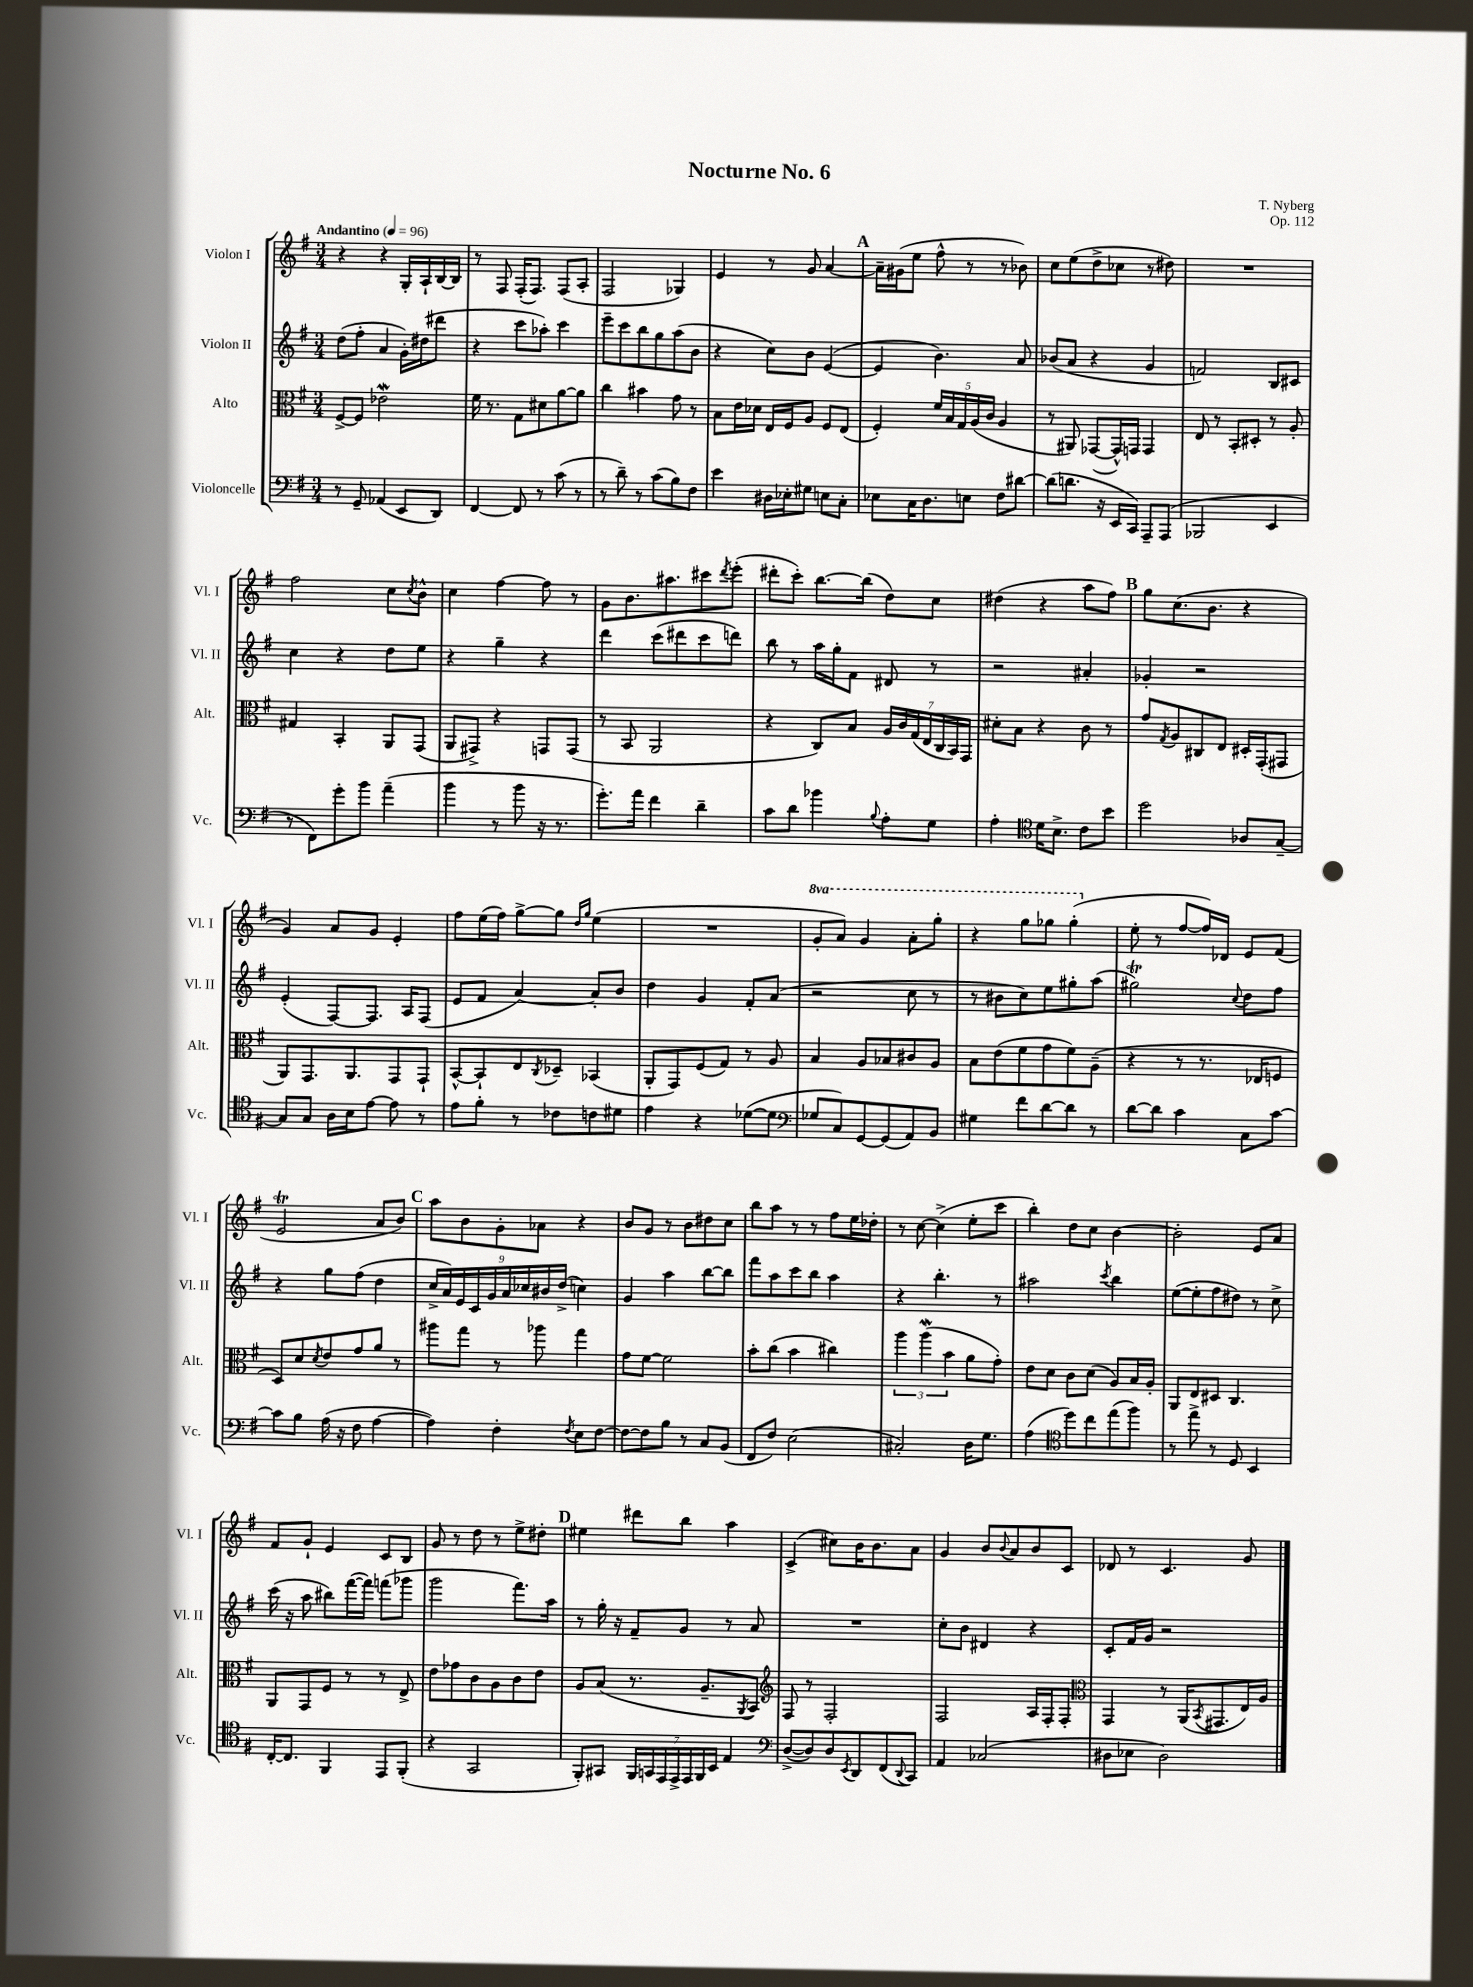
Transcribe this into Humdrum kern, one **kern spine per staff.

**kern	**kern	**kern	**kern
*staff4	*staff3	*staff2	*staff1
*clefF4	*clefC3	*clefG2	*clefG2
*k[f#]	*k[f#]	*k[f#]	*k[f#]
*M3/4	*M3/4	*M3/4	*M3/4
*MM96	*MM96	*MM96	*MM96
8r	[8F#^	(8dd	4r
8GG~	8F#]	8ff#'	.
(4AA-	2e-	4a	4r
8EE	.	16g')	16G'
.	.	(16dd#	16A`
8DD)	.	8ddd#	[16B
.	.	.	16B]
=	=	=	=
[4FF#	16f#	4r	8r
.	8.r	.	.
.	.	.	8F#
8FF#]	8G	8ccc	(16F#'
.	.	.	8.F#)
8r	8d#	8aa-')	.
(8c	[8a	4ccc	(8F#
8r	8a]	.	8A'
=	=	=	=
8r	4cc	8eee~	2F#
8d~)	.	8ccc	.
8r	4b#	8bb	.
(8c	.	8gg	.
8B)	8g	(8aa	4G-)
8F#	8r	8b	.
=	=	=	=
4e	8B	4r	4e
.	16e	.	.
.	16d-	.	.
16D#	16E	8cc)	8r
16E-'	16F#	.	.
8G#	8A	8b	8g
8E	8F#	([4e	[4a
8C'	(8E	.	.
=	=	=	=
8E-	4F#')	4e]	16a~]
.	.	.	(16g#
16C	.	.	8ee
8.D	.	.	.
.	20f#	4.b)	8ff#^^
.	20B	.	.
.	20G	.	.
8E	.	.	8r
.	(20A	.	.
.	20c	.	.
8F#	4A	.	8r
[8d#	.	8a	8b-)
=	=	=	=
(8d#]	8r	(8b-	8cc
8.d	8AA#)	8a	(8ee
.	([8GG-	4r	8dd^
16r	.	.	.
16EE	16GG-^^])	.	8cc-
16CC)	16GG	.	.
8AAA~	4GG	4g	8r
(8AAA	.	.	8dd#)
=	=	=	=
2BBB-	8E	2f)	2.r
.	8r	.	.
.	8BB'	.	.
.	8D#'	.	.
4EE	8r	8B	.
.	8A'	8c#	.
=	=	=	=
8r	4G#	4cc	2ff#
8FF#)	.	.	.
8g'	4BB'	4r	.
8b	.	.	.
(4a~	8AA	8dd	8cc
.	.	.	8qcc
.	(8GG	8ee	8b^^
=	=	=	=
4b	8AA	4r	4cc
.	8GG#^)	.	.
8r	4r	4gg~	[4ff#
8b	.	.	.
16r	8GG	4r	8ff#]
8.r	.	.	.
.	(8GG	.	8r
=	=	=	=
8.g')	8r	4ddd	8g
.	8BB	.	8.b
16a	.	.	.
4f#	2AA	(8ccc	.
.	.	.	8.aa#
.	.	8ddd#	.
4d~	.	8ccc	8ccc#
.	.	.	8qddd
.	.	8ddd)	(8eee'
=	=	=	=
8c	4r	8bb	8ddd#'
8d	.	8r	8ccc')
4b-	8C)	16aa	[8.bb
.	.	16gg'	.
.	8B	8f#	.
.	.	.	(16bb]
8qqB	.	.	.
8A'	28A	8d#	8dd)
.	28c	.	.
.	(28G	.	.
.	28E	.	.
8G	.	8r	8cc
.	28C	.	.
.	28BB)	.	.
.	28GG	.	.
=	=	=	=
4A'	8d#'	2r	(4dd#
.	8B	.	.
*clefC4	*	*	*
16d	4r	.	4r
8.B^	.	.	.
8c	8c	4a#'	8aa
8b	8r	.	8ff#)
=	=	=	=
2dd	8g	4g-'	8gg
.	8qG	.	.
.	8A	.	(8.cc
.	8C#	2r	.
.	.	.	8.b
.	8E	.	.
8A-	16D#'	.	4r
.	(16GG'	.	.
[8G~	8GG#	.	.
=	=	=	=
8G]	8AA)	(4e'	4g)
8G	8.GG	.	.
16A	.	[8F#)	8a
16B	8.AA	.	.
[8e	.	8.F#]	8g
8e]	8GG	.	4e'
.	.	16A	.
8r	8GG`	(8F#	.
=	=	=	=
8e	[8BB^^	8e	8ff#
8f#'	8BB`]	8f#	(16ee
.	.	.	16ff#)
8r	8E	[4a)	[8gg^
.	8qC	.	.
8c-	8D-~	.	8gg]
.	.	.	16qqdd
.	.	.	16qqgg
8c	(4BB-	8a']	(4ee
8d#	.	8b	.
=	=	=	=
4e	8AA'	4dd	2.r
.	8GG)	.	.
4r	(8F#	4g	.
.	8G)	.	.
([8d-	8r	8f#'	.
8d-]	8A	(8a	.
=	=	=	=
*clefF4	*	*	*
8G-	4B	2r	8gg'
8C)	.	.	8aa)
[8GG	8A	.	4gg
(8GG]	8B-	.	.
8AA)	8c#	8cc	8aa'
8BB	8A	8r	8ggg'
=	=	=	=
4G#	8B	8r	4r
.	(8e	8b#	.
8f#	8f#	8cc)	8ggg
[8d	8g	8ee	8ggg-
8d]	8f#)	8gg#'	(4ggg-'
8r	(8A~	(8aa	.
=	=	=	=
[8d	4r	2gg#)	8ee'
8d]	.	.	8r
4c	8r	.	[8ff#
.	8.r	.	16ff#])
.	.	.	16d-
.	.	8qqcc	.
8C	.	8dd	8e
.	16E-	.	.
[8c	8F	8ff#	(8f#
=	=	=	=
8c]	8D)	4r	2e
8B	8d	.	.
.	8qd	.	.
(16A	8e	8gg	.
16r	.	.	.
8F#	8g	(8ff#	.
[4A	8a	4dd	8a
.	8r	.	8b)
=	=	=	=
4A])	8aa#	18cc^	8aa
.	.	18a)	.
.	.	18e	.
.	8gg	.	8b
.	.	18c	.
.	.	18g	.
4F#'	8r	.	8g'
.	.	18a	.
.	.	18cc-	.
.	8aa-	.	8a-
.	.	18b#	.
.	.	(18dd^	.
8qF#	.	.	.
8E	4gg	4cc)	4r
[8F#	.	.	.
=	=	=	=
8F#_	8g	4g	8b
8F#]	[8f#	.	8g
8B	2f#]	4aa	8r
8r	.	.	8b
8C	.	[8bb	8dd#
(8BB	.	8bb]	8cc
=	=	=	=
8FF#	8b'	8fff#	8bb
8F#)	(8cc	8aa	8aa
(2E	4b	8ccc	8r
.	.	8bb	8r
.	4cc#)	4aa	8ff#
.	.	.	16ee
.	.	.	16dd-'
=	=	=	=
2C#')	6aa	4r	8r
.	.	.	[8cc
.	(6aa	.	.
.	.	4.bb'	(4cc^]
.	6b	.	.
16D	8a	.	8ee'
8.G	.	.	.
.	8g')	8r	8ccc
=	=	=	=
(4A	8e	2aa#	4bb')
.	8d	.	.
*clefC4	*	*	*
8dd)	8c	.	8dd
8cc	(8d	.	8cc
.	.	8qccc	.
(8ee	8A)	4bb	[4b
8ff#)	16B	.	.
.	16A'	.	.
=	=	=	=
8r	8AA	([8ee	2b']
8ee^	8E	8ee']	.
8r	8D#	8ff#	.
8D	4.C	8dd#)	.
4BB	.	8r	8e
.	.	8cc^	8a
=	=	=	=
[16C'	8AA	(16ccc	8f#
8.C]	.	16r	.
.	8GG	8aa	8g`
4FF#	8F#	8bb#)	4e
.	8r	([16fff#	.
.	.	16fff#])	.
8EE	8r	(8fff	8c
(8FF#'	8E^	8ggg-	8B
=	=	=	=
4r	8e	2ggg	8g
.	8g-	.	8r
2GG	8c	.	8dd
.	8A	.	8r
.	8c	8.fff#)	8ee^
.	8e	.	8dd#'
.	.	16aa	.
=	=	=	=
8FF#')	8A	8r	4ee#
8GG#	(8B	16gg'	.
.	.	16r	.
28FF#	8.r	8f#~	8ddd#
28GG	.	.	.
28EE	.	.	.
28EE^	.	.	.
.	.	8g	8bb
28EE	.	.	.
28FF#	.	.	.
.	8.A~	.	.
28BB	.	.	.
4E	.	8r	4aa
.	8qAA	.	.
.	8BB)	8a	.
=	=	=	=
*clefF4	*clefG2	*	*
([8D^	8F#	2.r	(4c^
8D])	8r	.	.
8D	2F#'	.	8cc#)
8qEE	.	.	.
8DD	.	.	16b
.	.	.	8.b
(8FF#	.	.	.
8qqDD	.	.	.
8CC)	.	.	8a
=	=	=	=
4AA	2F#	8cc'	4g
.	.	8b	.
(2C-	.	4d#	8b
.	.	.	8qqb
.	.	.	8a
.	16A	4r	8b
.	16F#'	.	.
.	8F#'	.	8c
=	=	=	=
*	*clefC3	*	*
8D#	4GG	8c'	8d-
8E-	.	16f#	8r
.	.	16g	.
2D#)	8r	2r	4.c
.	(16AA	.	.
.	8qBB	.	.
.	8.GG#	.	.
.	16E)	.	8g
.	16A	.	.
==	==	==	==
*-	*-	*-	*-
